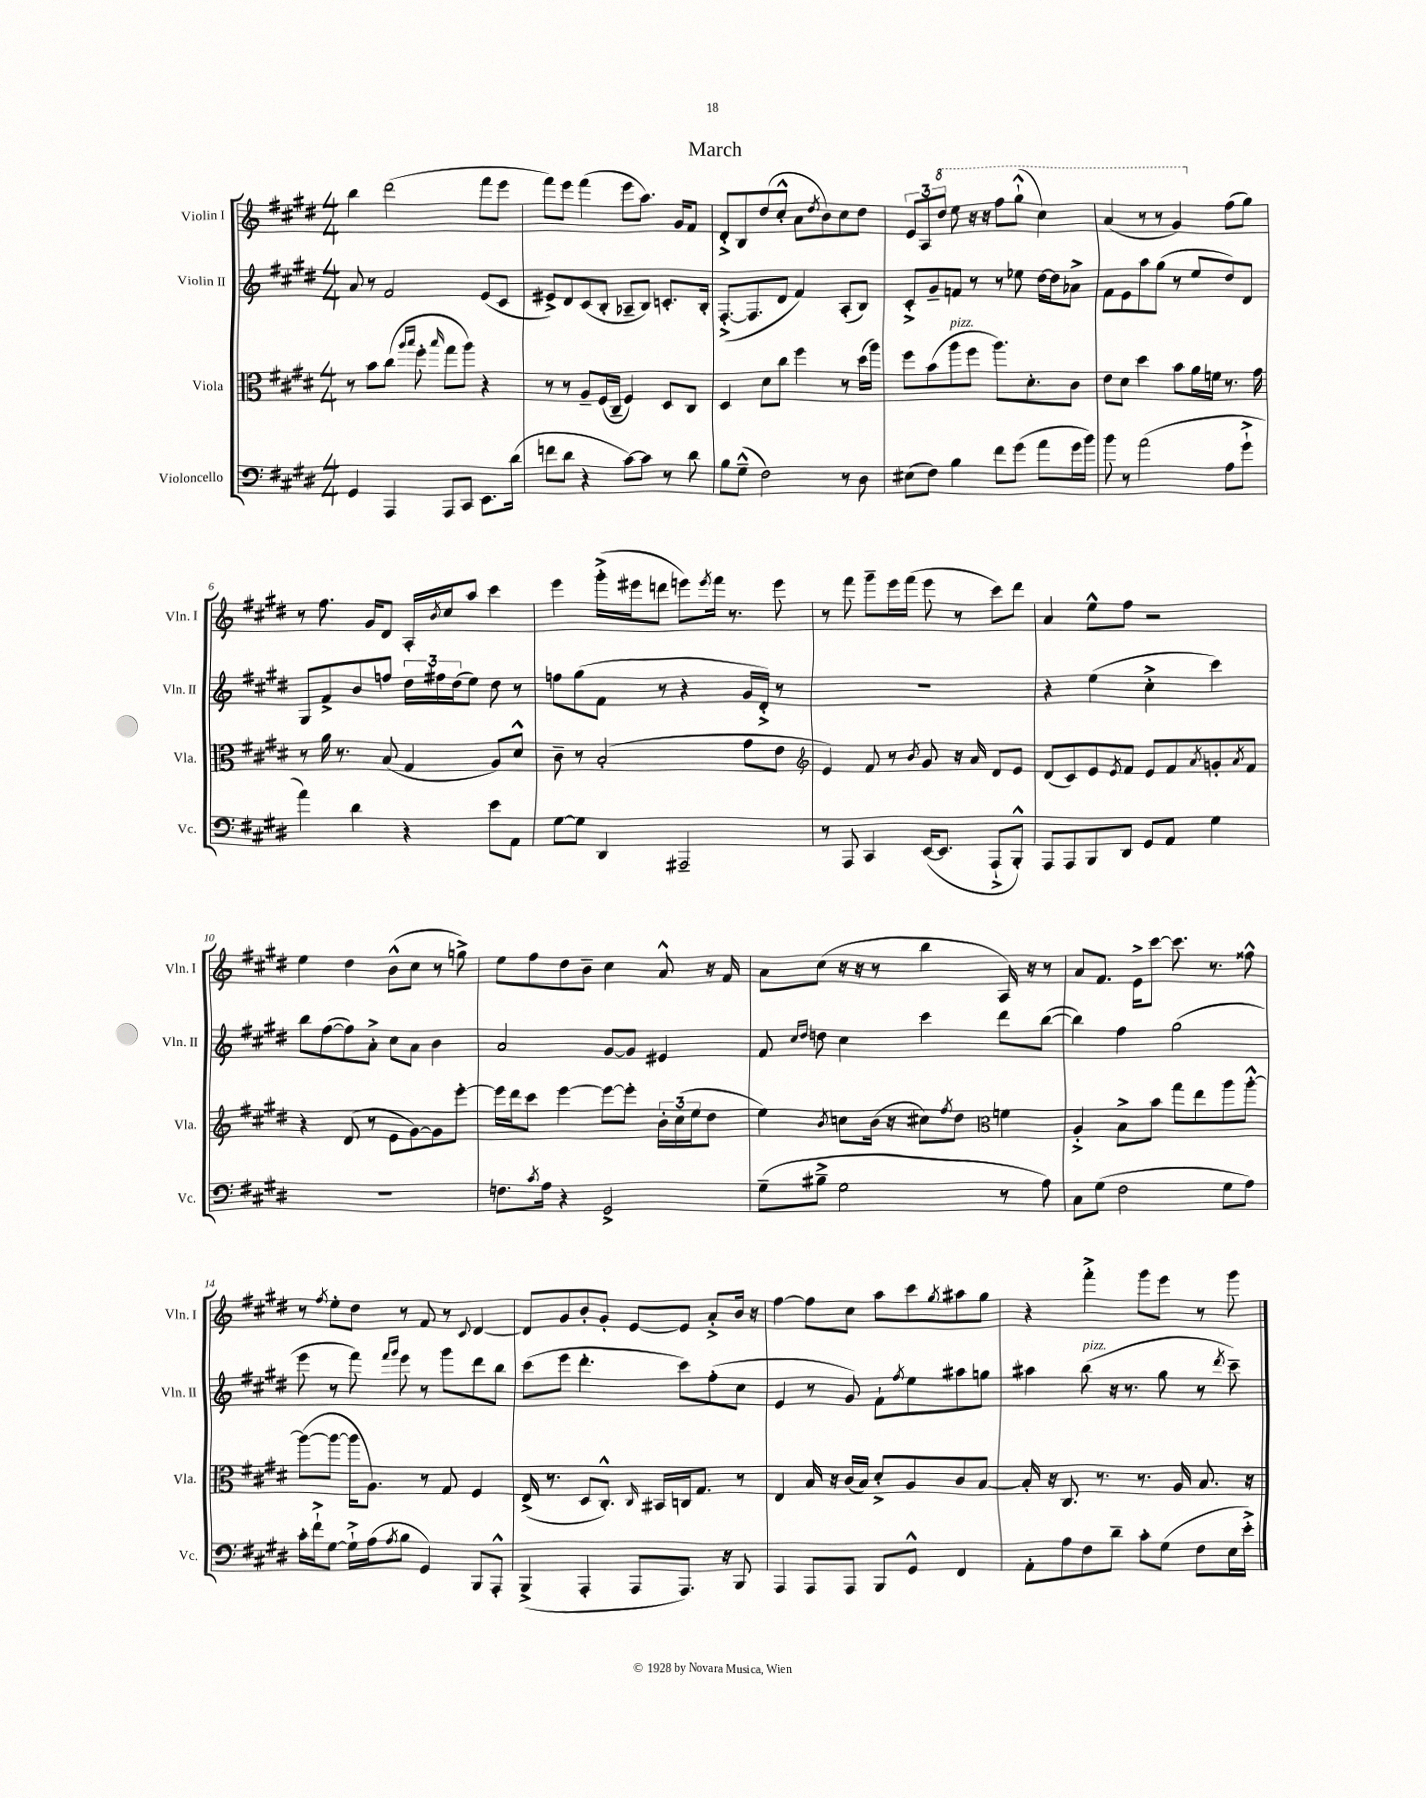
\header { title = "March" }
<<
\new StaffGroup <<
\new Staff = "s0" \with { instrumentName = "Violin I" shortInstrumentName = "Vln. I" } {
    \clef treble \key e \major \numericTimeSignature \time 4/4
    b''4 dis'''2( fis'''8 e'''8 |
    fis'''8) e'''8 fis'''4( e'''8 a''8.) gis'16 fis'8 |
    dis'8-.-> b8 dis''8( cis''8-.-^ a'8 \acciaccatura { dis''8 } b'8) cis''8 dis''8 |
    \tuplet 3/2 { e'8 a8 \ottava #1 dis'''8 } e'''8 r16 r16 fis'''8 gis'''8-!-^( cis'''4) |
    a''4( r8 r8 gis''4) \ottava #0 fis''8( gis''8) |
    r8 fis''8. gis'16 dis'8 a16-. \acciaccatura { b'8 } cis''16 a''8 cis'''4 |
    e'''4 gis'''16-.->( eis'''16 d'''8 e'''8) \acciaccatura { e'''8 } fis'''16 r8. e'''8 |
    r8 fis'''8 gis'''8-- e'''16 fis'''16( e'''8 r8 cis'''8) dis'''8 |
    a'4 e''8-^ fis''8 r2 |
    e''4 dis''4 b'8-^( cis''8 r8 g''8->) |
    e''8 fis''8 dis''8 b'8-- cis''4 a'8-^ r16 fis'16 |
    a'8 cis''8( r16 r16 r8 b''4 a16) r16 r8 |
    a'8 fis'8. e'16-> cis'''8~ cis'''8. r8. fisis''8-^ |
    r8 \acciaccatura { fis''8 } e''8-. dis''8 r8 fis'8 r8 \appoggiatura { cis'8 } dis'4~ |
    dis'8 gis'8 b'8-. gis'8-. e'8~ e'8 a'8-.-> b'16 r16 |
    fis''4~ fis''8 cis''8 a''8 cis'''8 \acciaccatura { gis''8 } ais''8 gis''8 |
    r4 fis'''4-.-> gis'''8 e'''8 r8 gis'''8 \bar "|." |
}
\new Staff = "s1" \with { instrumentName = "Violin II" shortInstrumentName = "Vln. II" } {
    \clef treble \key e \major \numericTimeSignature \time 4/4
    a'8 r8 fis'2 e'8( cis'8 |
    eis'8->) dis'8 cis'8( b8-. aes8-- b8) c'8.-. b16-. |
    fis8.~-.->( fis8. dis'8 fis'4) a8-.( b8) |
    cis'8-.-> gis'8-- f'8 r8 r8 ees''8 dis''16~ dis''16 aes'8-> |
    fis'8 e'8 a''8 gis''8( r8 e''8 dis''8) dis'8 |
    gis8 fis'8-> b'8 f''8 \tuplet 3/2 { dis''16 fis''16 dis''16( } e''8) dis''8 r8 |
    f''8 gis''8( fis'8 r8 r4 gis'16 dis'16-.->) r8 |
    R1 |
    r4 e''4( cis''4-.-> cis'''4) |
    b''8 fis''8~( fis''8) a'8-.-> cis''8 a'8 b'4 |
    a'2 gis'8~ gis'8 eis'4 |
    fis'8 \grace { cis''16 dis''16 } d''8 cis''4 cis'''4 dis'''8 b''8~( |
    b''4) fis''4 gis''2( |
    e'''8 r8 fis'''8) \grace { fis'''16 gis'''16 } e'''8 r8 gis'''8 dis'''8 b''8 |
    cis'''8( e'''8 dis'''4.-. cis'''8) fis''8-.( cis''8 |
    e'4 r8 gis'8) fis'8-! \acciaccatura { fis''8 } e''8 ais''8 g''8 |
    ais''4 b''8^\markup { \italic "pizz." }( r16 r8. gis''8 r8 \acciaccatura { dis'''8 } cis'''8--) \bar "|." |
}
\new Staff = "s2" \with { instrumentName = "Viola" shortInstrumentName = "Vla." } {
    \clef alto \key e \major \numericTimeSignature \time 4/4
    r8 b'8 cis''8( \grace { a''16 b''16 } fis''8-. \grace { b''16 } gis''8 a''8) r4 |
    r8 r8 a8-- fis16( cis16-- fis4) dis8 cis8 |
    dis4 dis'8 cis''8 fis''4 r8 dis''16( a''16) |
    fis''8 b'8( a''8^\markup { \italic "pizz." } fis''8 a''8.) dis'8.-. cis'8 |
    e'8 dis'8 dis''4 b'8 a'16 f'16 r8. gis'16 |
    r8 a'16 r8. b8( gis4 a8) dis'8-^ |
    cis'8-- r8 b2-.( gis'8 e'8 |
    \clef treble e'4) fis'8 r8 \acciaccatura { b'8 } gis'8 r16 a'16 dis'8 e'8 |
    dis'8( cis'8) e'8 \acciaccatura { e'8 } fis'8 e'8 fis'8 \acciaccatura { a'8 } g'8-. \acciaccatura { a'8 } fis'8 |
    r4 dis'8( r8 e'8 gis'8~) gis'8 e'''8~-. |
    e'''16 dis'''16 cis'''8 e'''4~ e'''8~ e'''8-. \tuplet 3/2 { b'16-. cis''16( e''16 } dis''8 |
    e''4) \acciaccatura { b'8 } c''8 b'16( r16 cis''8) \acciaccatura { fis''8 } dis''8 \clef alto f'4 |
    a4-.-> b8-> b'8 gis''8 e''8 a''8 a''8~-.-^ |
    a''8~( a''8~ a''16 a8.) r8 gis8 fis4 |
    e16->( r8. dis8 cis8.-.-^) \grace { cis16 } bis,16 c16 gis8. r8 |
    e4 b16 r16 cis'16( b16) dis'8-.-> a8 cis'8 b8~ |
    b16-. r16 cis8. r8. r8. a16 b8. r16 \bar "|." |
}
\new Staff = "s3" \with { instrumentName = "Violoncello" shortInstrumentName = "Vc." } {
    \clef bass \key e \major \numericTimeSignature \time 4/4
    gis,4 a,,4 a,,8 cis,8 e,8. dis'16( |
    f'8 dis'8 r4 cis'8~) cis'8 r8 dis'8 |
    b8 gis8---^( fis2) r8 dis8 |
    eis8( fis8) b4 fis'8 gis'8( a'8 gis'16 b'16) |
    b'8 r8 a'2( a8 gis'8-!-> |
    a'4) dis'4 r4 e'8 a,8 |
    gis8~ gis8 dis,4 ais,,2-- |
    r8 a,,8 cis,4 e,16~( e,8. a,,8-!-> b,,8-.-^) |
    a,,8 a,,8 b,,8 dis,8 gis,8 a,8 gis4 |
    R1 |
    f8. \acciaccatura { cis'8 } a16 r4 gis,2-> |
    gis8--( bis8---> gis2 r8 a8) |
    cis8 gis8( fis2 gis8 a8) |
    cis'16-. fis'16-!-> gis8~ gis16-!-> a16( \acciaccatura { a8 } b8 gis,4) b,,8 a,,8-.-^ |
    b,,4->( a,,4-. a,,8 a,,8.) r16 b,,8 |
    a,,4 a,,8 a,,8 b,,8 gis,8-^ fis,4 |
    a,8-. a8 fis8 dis'8-- cis'8-. gis8( fis8 e16 e'16-.->) \bar "|." |
}
>>
>>
